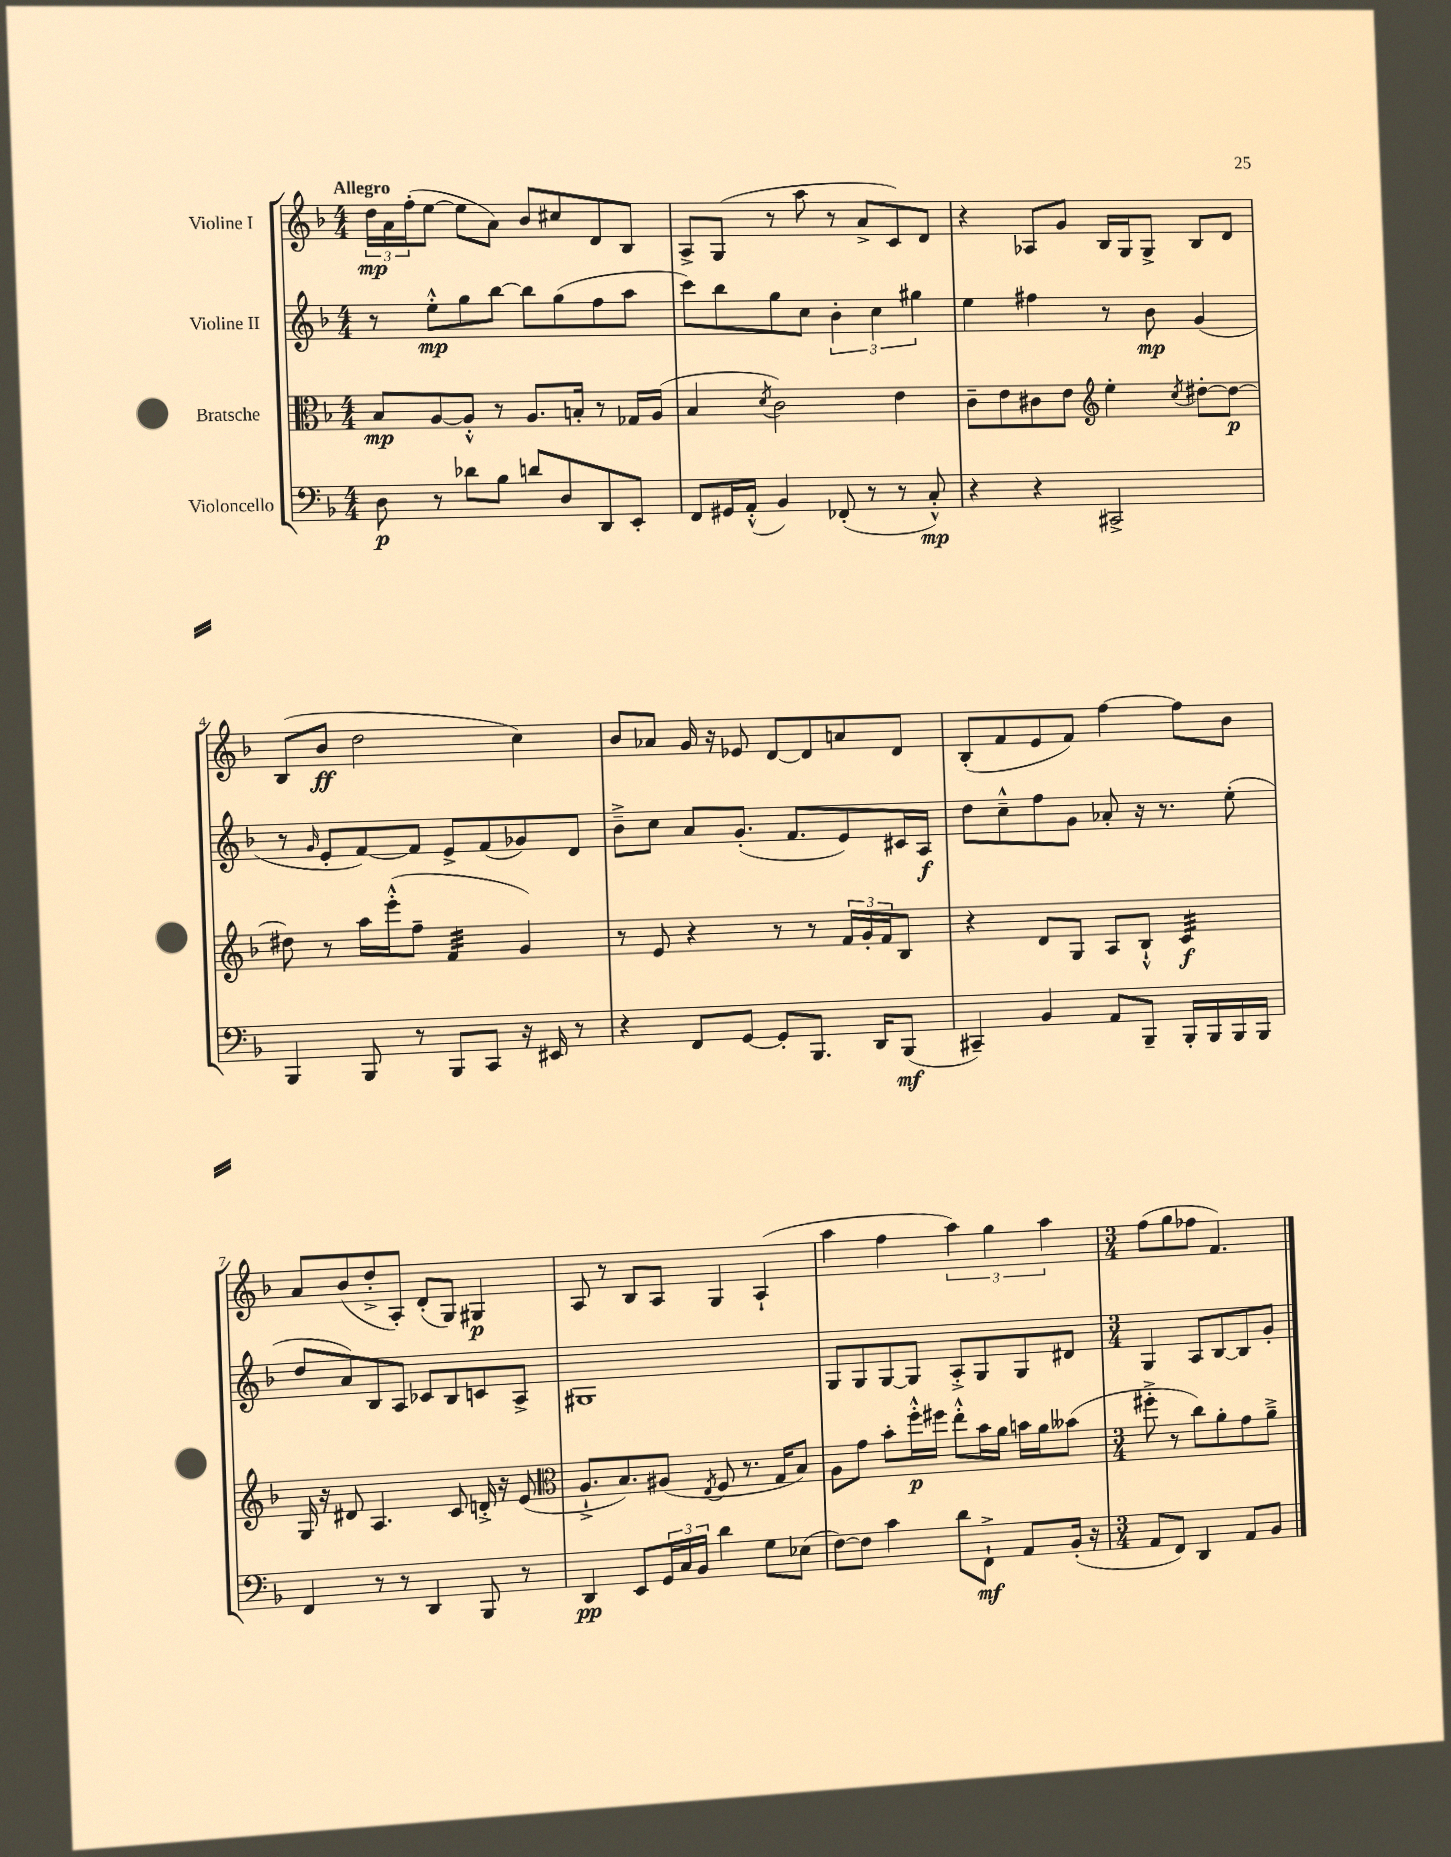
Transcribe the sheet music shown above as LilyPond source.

<<
\new StaffGroup <<
\new Staff = "s0" \with { instrumentName = "Violine I" } {
    \clef treble \key f \major \numericTimeSignature \time 4/4 \tempo "Allegro"
    \tuplet 3/2 { d''16\mp a'16 f''16-.( } e''8~ e''8 a'8) bes'8 cis''8 d'8 bes8 |
    a8-> g8( r8 a''8 r8 a'8-> c'8) d'8 |
    r4 aes8 g'8 bes16 g16 g8-> bes8 d'8 |
    bes8( bes'8\ff d''2 c''4) |
    bes'8 aes'8 g'16 r16 ees'8 d'8~ d'8 a'8 d'8 |
    bes8-.( f'8 e'8 f'8) f''4~ f''8 bes'8 |
    a'8 bes'8( d''8-.-> a8-.) d'8-.( g8) gis4\p |
    a8 r8 bes8 a8 g4 a4-!( |
    a''4 f''4 \tuplet 3/2 { a''4) g''4 a''4 } |
    \numericTimeSignature \time 3/4 f''8( g''8 fes''8 f'4.) \bar "|." |
}
\new Staff = "s1" \with { instrumentName = "Violine II" } {
    \clef treble \key f \major \numericTimeSignature \time 4/4
    r8 e''8-.-^\mp g''8 bes''8~ bes''8 g''8( f''8 a''8 |
    c'''8) bes''8 g''8 c''8 \tuplet 3/2 { bes'4-. c''4 gis''4 } |
    e''4 fis''4 r8 bes'8\mp g'4( |
    r8 \grace { g'16 } e'8-. f'8~) f'8 e'8-> f'8( ges'8) d'8 |
    bes'8---> c''8 a'8 g'8.-.( f'8. e'8) cis'16 a16\f |
    d''8 c''8---^ f''8 g'8 aes'8-. r16 r8. e''8-.( |
    d''8 a'8) bes8 a8 ces'8 bes8 c'8 a8-> |
    gis1 |
    g8 g8 g8~ g8 a8-.-> g8 g8 dis'8 |
    \numericTimeSignature \time 3/4 g4 a8 bes8~ bes8 g'8-. \bar "|." |
}
\new Staff = "s2" \with { instrumentName = "Bratsche" } {
    \clef alto \key f \major \numericTimeSignature \time 4/4
    bes8\mp a8~ a8-.-^ r8 a8. b16-. r8 ges16 a16( |
    bes4 \acciaccatura { d'8 } c'2) e'4 |
    c'8-- e'8 cis'8 e'8 \clef treble e''4-. \acciaccatura { c''8 } dis''8~-. dis''8~\p |
    dis''8 r8 a''16 e'''16-.-^( f''8-- f'4:32 g'4) |
    r8 e'8 r4 r8 r8 \tuplet 3/2 { f'16 g'16-. f'16 } bes8 |
    r4 d'8 g8 a8 bes8-!-^ c'4:32\f |
    g16 r16 dis'8 a4. c'8 d'16-.-> r16 e'8( |
    \clef alto a8.-!-> bes8.) ais8( \acciaccatura { e8 } f8 r8. g16 bes8) |
    a8 g'8 bes'8-. f''16-.-^\p fis''16 e''8-.-^ bes'16 a'16 b'16 a'16 beses'8( |
    \numericTimeSignature \time 3/4 fis''8-.-> r8 c''8) a'8-. g'8 a'8---> \bar "|." |
}
\new Staff = "s3" \with { instrumentName = "Violoncello" } {
    \clef bass \key f \major \numericTimeSignature \time 4/4
    d8\p r8 des'8 bes8 d'8 d8 d,8 e,8-. |
    f,8 gis,16 a,16-.-^( bes,4) fes,8-.( r8 r8 c8-.-^\mp) |
    r4 r4 cis,2-> |
    bes,,4 bes,,8 r8 bes,,8 c,8 r16 eis,16 r8 |
    r4 f,8 g,8~ g,8-. bes,,8. d,16 bes,,8\mf( |
    cis,4--) bes,4 a,8 bes,,8-- bes,,16-. bes,,16 bes,,16 bes,,16 |
    f,4 r8 r8 d,4 bes,,8 r8 |
    d,4\pp e,8 \tuplet 3/2 { g,16 c16 bes,16 } d'4 g8 ees8( |
    f8~) f8 c'4 d'8 f,8-!->\mf a,8 bes,16-.( r16 |
    \numericTimeSignature \time 3/4 a,8 f,8) d,4 a,8 bes,8 \bar "|." |
}
>>
>>
